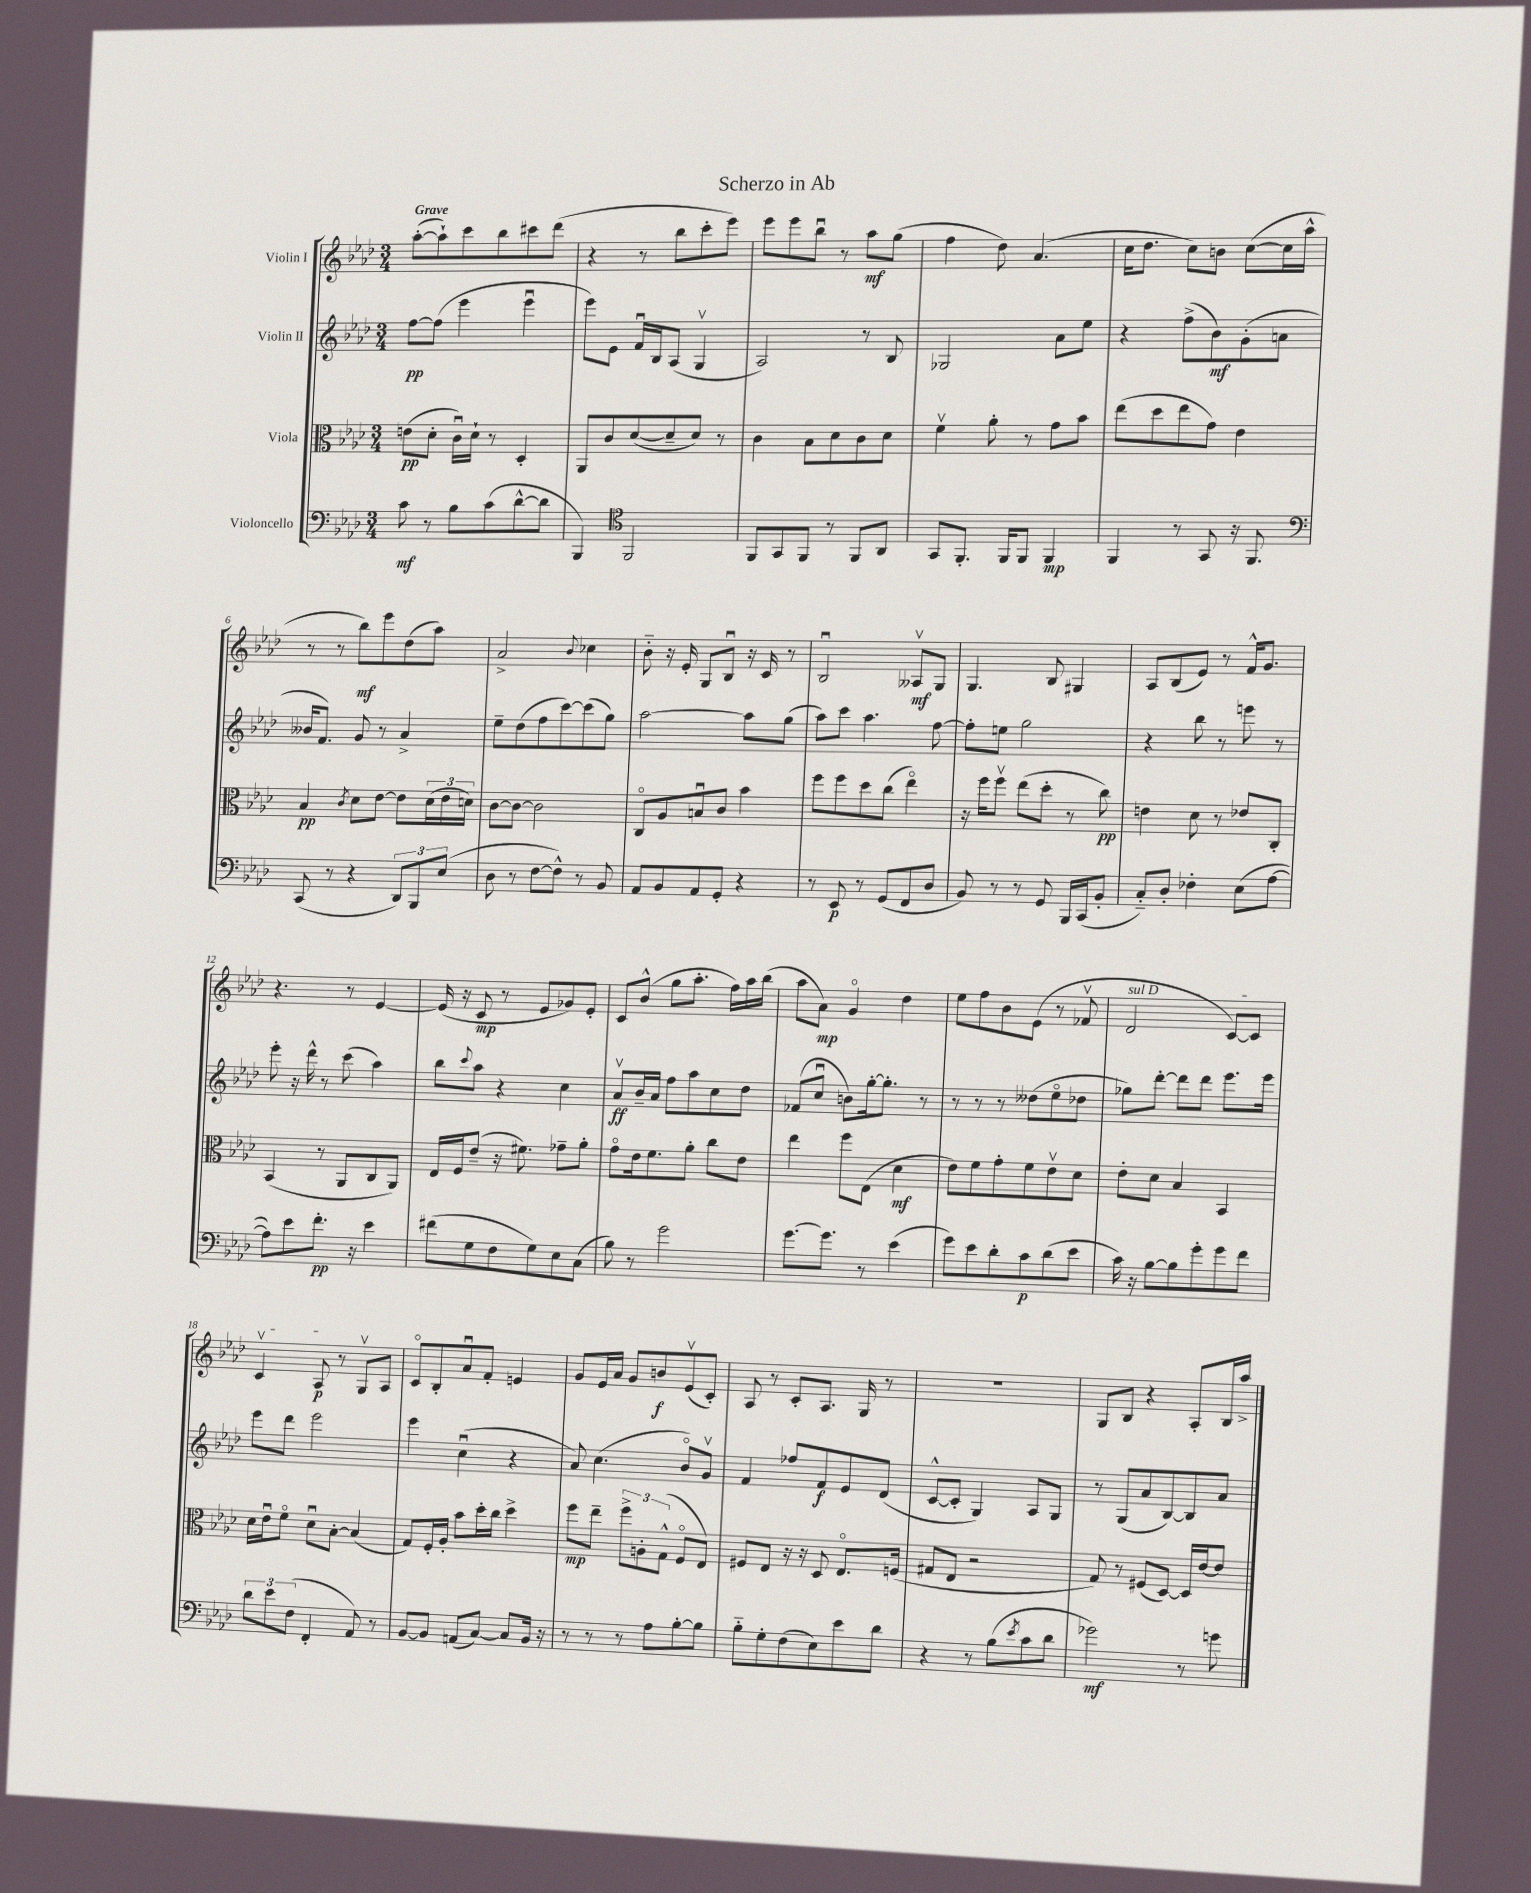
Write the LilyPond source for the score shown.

\header { title = "Scherzo in Ab" }
<<
\new StaffGroup <<
\new Staff = "s0" \with { instrumentName = "Violin I" } {
    \clef treble \key aes \major \numericTimeSignature \time 3/4 \tempo "Grave"
    aes''8~-.( aes''8-!) c'''8 bes''8 cis'''8 des'''8( |
    r4 r8 bes''8 c'''8-. ees'''8) |
    ees'''8 ees'''8 bes''8\downbow r8 aes''8\mf g''8( |
    f''4 des''8) aes'4.( |
    c''16 des''8. c''8) b'8 c''8~( c''16 aes''16-^ |
    r8 r8 bes''8\mf) ees'''8 des''8( aes''8) |
    aes'2-> \appoggiatura { bes'8 } ces''4 |
    bes'8-_ r16 ees'16-. g8 bes8\downbow r16 c'16 r8 |
    bes2\downbow aeses8\upbow\mf g8 |
    g4. bes8 gis4 |
    aes8 bes8( ees'8) r8 f'16-^ g'8. |
    r4. r8 ees'4~ |
    ees'16( r16 c'8\mp r8 ees'8 ges'8) ees'8-. |
    c'8 bes'8-^( g''8 aes''8.-. f''16) aes''16 bes''16( |
    aes''8 aes'8\mp) g'4\flageolet des''4 |
    ees''8 f''8 bes'8 ees'8( r8 fes'8\upbow |
    \once \override TextSpanner.bound-details.left.text = \markup { \italic "sul D" } des'2\startTextSpan c'8~) c'8 |
    c'4\upbow aes8\p\stopTextSpan r8 g8\upbow aes8 |
    c'8\flageolet bes8-. aes'8\downbow f'8-. e'4 |
    g'8 ees'16 aes'16 g'8 b'8\f ees'8\upbow( c'8-.) |
    aes8 r8 c'8-. aes8. g16 r8 |
    R2. |
    g8 bes8 r4 aes8-. bes16 aes''16-> \bar "|." |
}
\new Staff = "s1" \with { instrumentName = "Violin II" } {
    \clef treble \key aes \major \numericTimeSignature \time 3/4
    f''8~\pp f''8( ees'''4 ees'''4\downbow |
    ees'''8) ees'8 f'16\downbow bes16 aes8( g4\upbow |
    aes2) r8 bes8 |
    ges2 aes'8 ees''8 |
    r4 f''8->( bes'8\mf) g'8-.( a'8 |
    beses'16 f'8.) g'8 r8 aes'4-> |
    ees''8-- des''8( f''8 c'''8~) c'''8( g''8) |
    aes''2~ aes''8 g''8( |
    aes''8) c'''8 aes''4. f''8~ |
    f''8-. e''8 g''2 |
    r4 bes''8 r8 e'''8 r8 |
    ees'''8-. r16 des'''16-^ r8 c'''8( aes''4) |
    bes''8 \appoggiatura { c'''8 } aes''8 r4 c''4 |
    aes'8\upbow\ff bes'16-- aes'16 f''8 aes''8 c''8 des''8 |
    fes'8( c''8\downbow b'8) g''16~-. g''8.-. r8 |
    r8 r8 r8 deses''8( ees''8\flageolet des''8 |
    ges''8) des'''8~-. des'''8 des'''8 ees'''8. ees'''16 |
    ees'''8 des'''8 ees'''2 |
    ees'''4 c''4\downbow( r4 |
    aes'8) c''4.( bes'8\flageolet) g'8\upbow |
    f'4 fes''8 f'8\f ees'8 des'8( |
    c'8~-^ c'8-. g4) aes8 g8 |
    r8 g8( aes'8 bes8~) bes8 aes'8 \bar "|." |
}
\new Staff = "s2" \with { instrumentName = "Viola" } {
    \clef alto \key aes \major \numericTimeSignature \time 3/4
    e'8\pp( des'8-. c'16\downbow) des'16-! r8 des4-. |
    aes,8 c'8 des'8~( des'8-- des'8) r8 |
    c'4 bes8 des'8 c'8 des'8 |
    f'4\upbow aes'8-. r8 g'8 bes'8 |
    ees''8( des''8 ees''8 g'8) ees'4 |
    bes4\pp \acciaccatura { c'8 } des'8 ees'8~ ees'8 \tuplet 3/2 { des'16( ees'16 d'16) } |
    c'8~ c'8~ c'2 |
    c8\flageolet aes8 b8\downbow c'8 bes'4 |
    f''8 f''8 des''8 c''8( ees''4\flageolet) |
    r16 f''16 f''8\upbow ees''8( des''8-. r8 c''8\pp) |
    e'4 des'8 r8 ees'8 c8-. |
    bes,4( r8 aes,8 c8 aes,8) |
    ees16 f16 ees'8--( r16 fis'8.) ges'8-- aes'8-. |
    g'8\flageolet ees'16 f'8. aes'8-. c''8 ees'8 |
    ees''4 f''8 ees8( des'4\mf |
    ees'8) f'8 g'8-. f'8 ees'8\upbow des'8 |
    ees'8-. des'8 bes4 bes,4 |
    des'16 ees'16\downbow f'8\flageolet des'8\downbow bes8~-. bes4( |
    g8) f16-. aes16-. bes'8 des''16-. c''16 des''4-> |
    f''8\mp ees''8-- \tuplet 3/2 { f''8-> a8-. g8-^( } f8\flageolet ees8) |
    fis8 ees8 r16 r16 des8 ees8.\flageolet f16( |
    gis8 ees8 r2 |
    g8) r8 fis8( des8~) des16 ees'16~ ees'8 \bar "|." |
}
\new Staff = "s3" \with { instrumentName = "Violoncello" } {
    \clef bass \key aes \major \numericTimeSignature \time 3/4
    c'8\mf r8 bes8 c'8( des'8~-^ des'8 |
    bes,,4) \clef tenor f,2 |
    f,8 g,8 f,8 r8 f,8 aes,8 |
    g,8 f,8.-. f,16 f,8 f,4\mp |
    f,4 r8 g,8 r16 f,8. |
    \clef bass c,8( r8 r4 \tuplet 3/2 { des,8) bes,,8 ees8( } |
    des8 r8 f8~ f8-^) r8 bes,8 |
    aes,8 bes,8 aes,8 g,8-. r4 |
    r8 ees,8\p r8 g,8( f,8 des8 |
    bes,8) r8 r8 g,8 bes,,16 c,16( bes,8-. |
    c8-_) des8-. fes4-. ees8( aes8~ |
    aes8) ees'8 f'8.-.\pp r16 ees'4 |
    fis'8( g8 f8 g8) ees8 c8( |
    bes8) r8 g'2 |
    g'8.~ g'8. r8 ees'4( |
    g'8) ees'8 des'8-. c'8\p des'8( ees'8 |
    c'16) r16 bes8~ bes8 g'8-. g'8 f'8 |
    \tuplet 3/2 { des'8 ees'8 f8( } f,4-. aes,8) r8 |
    bes,8~ bes,8 a,8( c8~) c8 bes,16 r16 |
    r8 r8 r8 aes8 bes8~-. bes8 |
    bes8-_ g8-. f8( ees8) ees'8 des'8 |
    r4 r8 bes8( \acciaccatura { ees'8 } c'8 des'8 |
    ges'2\mf) r8 g'8 \bar "|." |
}
>>
>>
